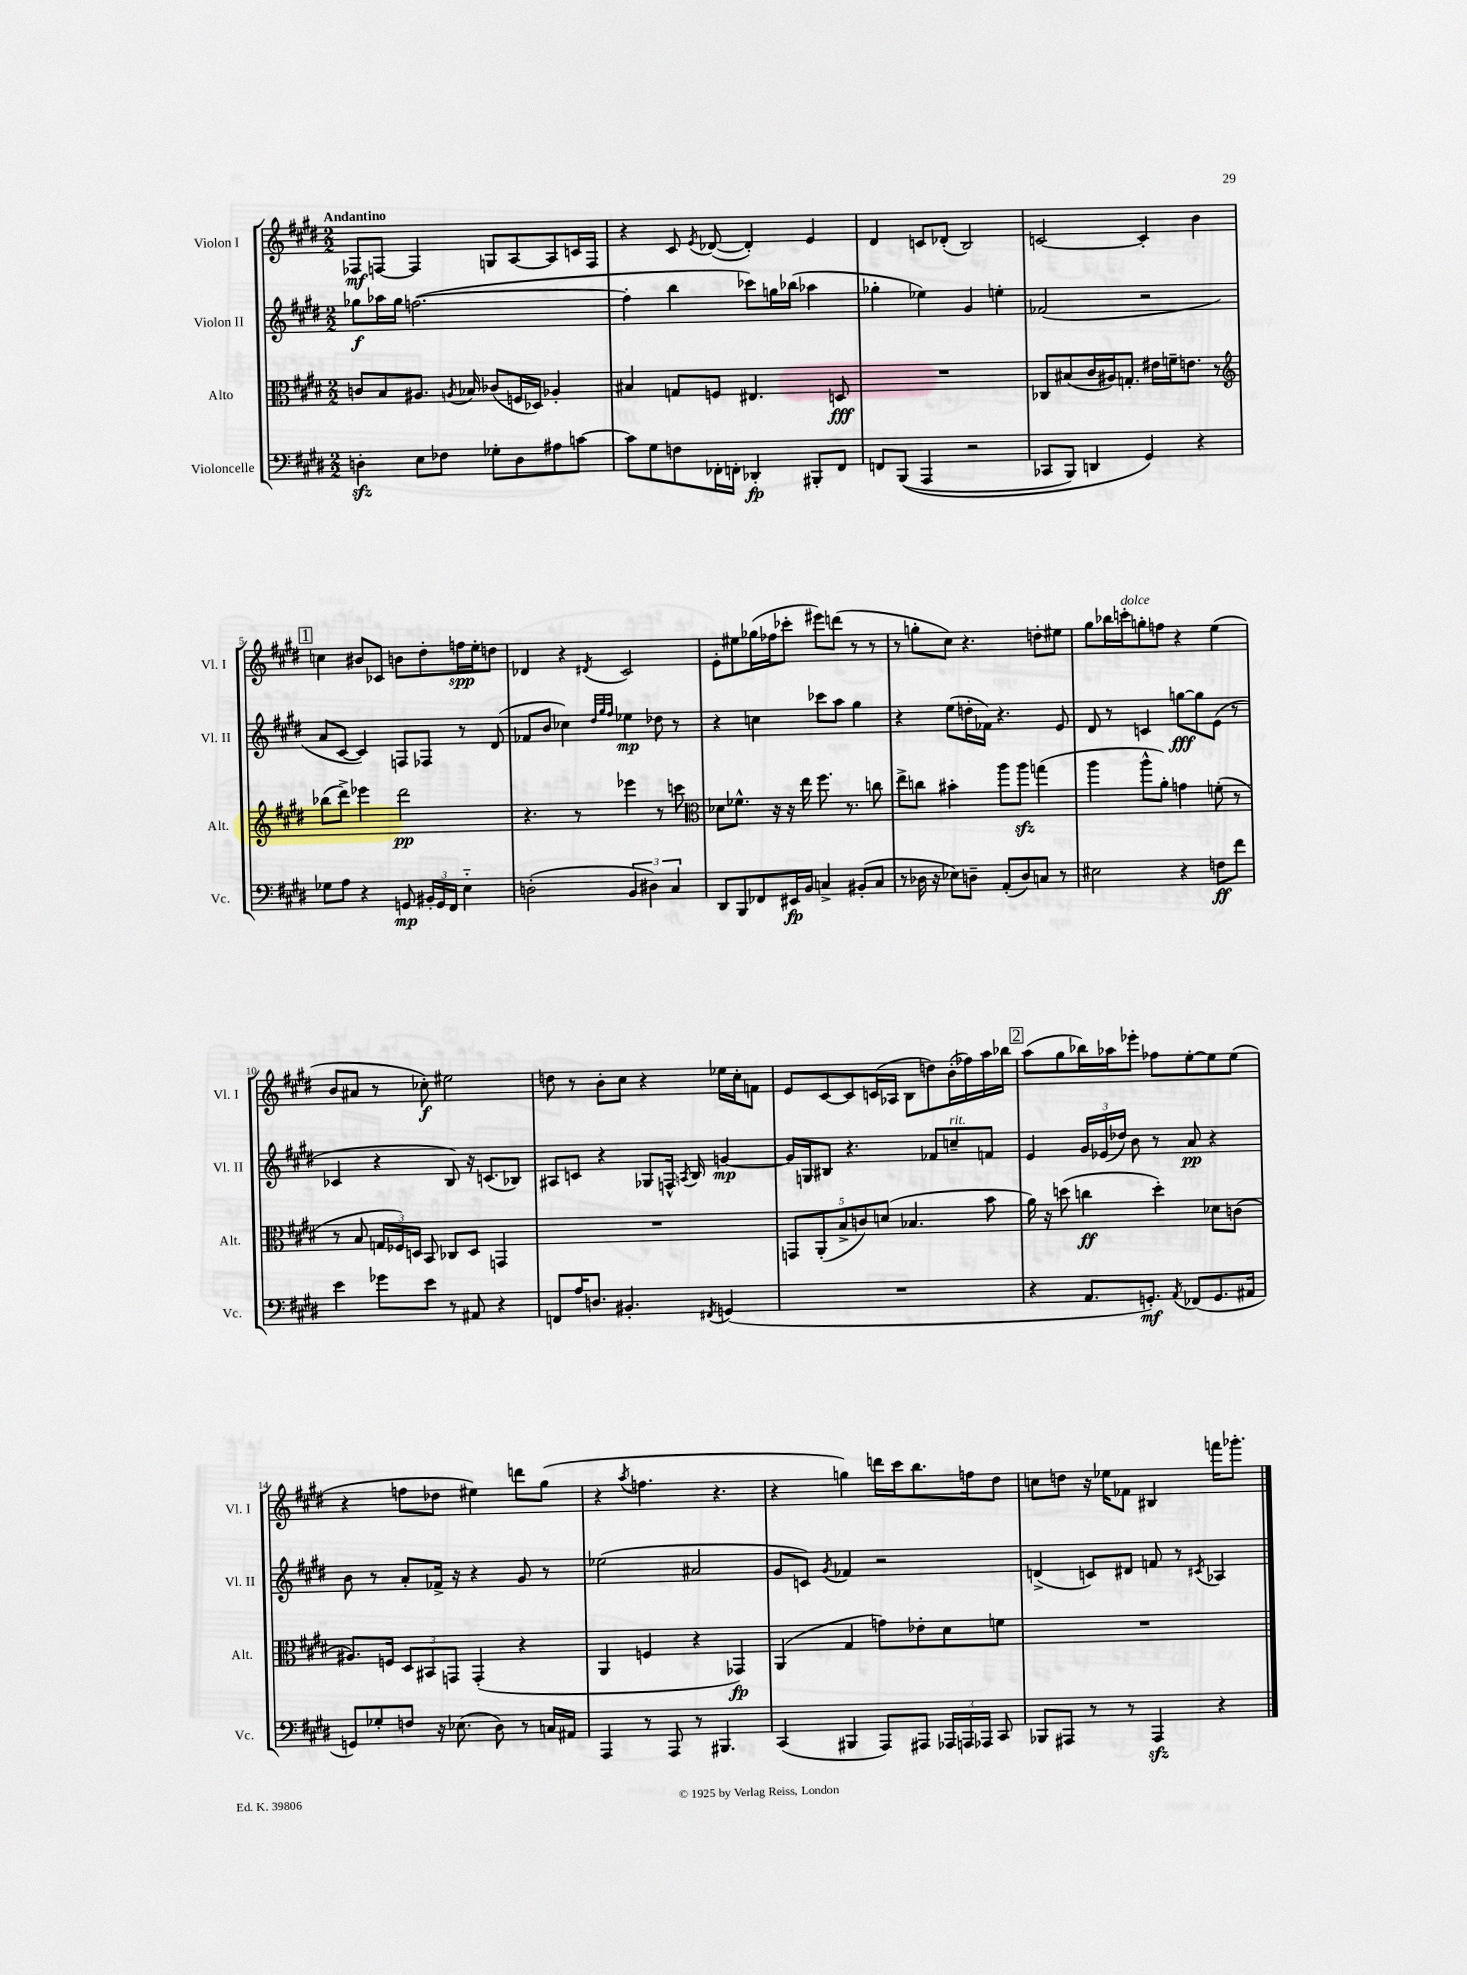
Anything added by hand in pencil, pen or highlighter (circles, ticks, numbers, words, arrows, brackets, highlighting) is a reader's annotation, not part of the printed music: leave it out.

**kern	**kern	**kern	**kern
*staff4	*staff3	*staff2	*staff1
*clefF4	*clefC3	*clefG2	*clefG2
*k[f#c#g#d#]	*k[f#c#g#d#]	*k[f#c#g#d#]	*k[f#c#g#d#]
*M2/2	*M2/2	*M2/2	*M2/2
4D'\	8c/L	8gg-\L	8F-/L
.	8B/	16aa-\L	[8F/J
.	.	16gg-\JJ	.
8E\L	8.A#/J	([2.ff\	4F/]
8F-\J	.	.	.
.	8qA/	.	.
.	16B-/	.	.
8G-'\L	(8c-/L	.	8G/L
8D\	16F/L	.	[8A/
.	16D-/JJ)	.	.
8A#\	4A-'/	.	8A/]
[8c\J	.	.	16c/L
.	.	.	16F/JJ
=	=	=	=
8c\]L	4B#/	4ff'\]	4r
8G#\	.	.	.
8F\	8G/L	4bb\	8c#/
.	.	.	8qe/
16FF-'\L	8F/J	.	([8d-/
16FF'\JJ	.	.	.
4DD-'/	4.E#/	8ccc-\L)	4d-'/])
.	.	16gg\L	.
.	.	(16bb-\JJ	.
8BBB#'/L	.	4aa-\	4e/
8FF/J	8D/	.	.
=	=	=	=
8FF/L	1r	4gg-'\	4d#/
&((8BBB/J	.	.	.
4AAA/	.	4ee-\)	8c/L
.	.	.	(8d-'/J
2r	.	4g#/	2B/)
.	.	4ee'\	.
=	=	=	=
8CC-/L	8C-/L	(2f-/	[2c/
8BBB/J)	(8B#/	.	.
4DD/	16c#/L	.	.
.	16A#/J)	.	.
.	8.G'/J	.	.
4GG#/&)	.	2r	4c'/]
.	16e#\LL	.	.
.	16f~\J	.	.
.	8.e\J	.	.
4r	.	.	4b\
.	8r	.	.
=	=	=	=
*	*clefG2	*	*
8G-\L	(8bb-\L	8a/L	4cc\
8A\J	8ddd#^\J)	[8c#/J	.
4r	4eee-\	4c#/])	8b#/L
.	.	.	8c-/J
8GG/	2ddd#\	8F/L	8b\L
24BB#'/LL	.	8F-/J	8dd#'\
24GG/	.	.	.
24FF#/JJ	.	.	.
4E'~\	.	8r	16ff\L
.	.	.	16ee'\J
.	.	(8d#/	8dd\J
=	=	=	=
(2D'\	4.r	8f-/L	4d-/
.	.	8b/J	.
.	.	4cc-\)	4r
.	8r	.	.
.	.	32qqdd#/LLL	.
.	.	32qqgg#/	.
.	.	32qqff#/JJJ	8qd#/
6BB/	4eee-\	4ee-\	2c#/
6D#\)	.	.	.
.	8r	8dd-\	.
6C#/	.	.	.
.	8ccc\	8r	.
=	=	=	=
*	*clefC3	*	*
8DD#/L	8d-\L	4r	8e'\L
8BBB/	8.f-^^\J	.	8ee#\
8FF-/	.	4cc\	(16gg-\L
.	16r	.	16ff-\J
16EE#/L	16r	.	8ccc-'\J
16BB/JJ	16ee\	.	.
4C^/	8.ff#\	8ccc-\L	8eee#\L)
.	.	8aa\J	(8ddd\J
.	8.r	.	.
(8BB#'/L	.	4gg#\	8r
8C/J	8cc\	.	8r
=	=	=	=
8r	8ee^\L	4r	8r
16D-\	8cc\J	.	8gg'\L
16r	.	.	.
8E-\L)	4b#'\	(8ee\L	8cc#\J)
8D~\J	.	16dd'\L	4.r
.	.	16f-\JJ)	.
(8AA'/L	8aa\L	4.r	.
8D/)	8aa\J	.	.
8C/J	(4gg\	.	8dd'\L
8r	.	8e/	8ee#\J
=	=	=	=
2E#\	4aa\	8d#/	8gg#\L
.	.	8r	16bb-\L
.	.	.	16ccc'\J
.	8aa^^\L	4c/	8gg'\
.	8a'\J)	.	8ff\J
4r	4g\	[8gg\L	4r
.	.	8gg\]	.
8F\L	(8f'\	(8e\J	(4ee\
8f#\J	8r	8r	.
=	=	=	=
4e\	8r	4c-/	8b/L
.	8B/	.	8a#/J
8g-\L	24G/LL	4r	8r
.	24F-/)	.	.
.	24D/JJ	.	.
8e\J	8BB/	.	8cc-'\)
8r	8C-/L	8B/)	2ee#\
8AA#/	8D/J	16r	.
.	.	(8.c/L	.
4r	4GG/	.	.
.	.	8B-/J)	.
=	=	=	=
8FF/L	1r	8A#/L	8dd\
16A/K	.	8c/J	8r
8.D/J	.	.	.
.	.	4r	8b'\L
4.BB#'/	.	.	8cc#\J
.	.	8G-/L	4r
.	.	16F^^/Jk	.
.	.	8qA/	.
.	.	16B/	.
8qFF#/	.	.	.
(4GG/	.	[4g/	16ee-\LL
.	.	.	16cc#'\J
.	.	.	8f\J
=	=	=	=
1r	10GG/L	16g/]LL	8e/L
.	.	16G/J	.
.	(10AA'/	.	.
.	.	8B#/J	[8c#/
.	10B^/	.	.
.	.	4.r	8c#/]
.	10c/)	.	.
.	.	.	(16c/L
.	(10d/J	.	.
.	.	.	16A-/JJ
.	4.B-/	.	8B\L
.	.	8f-/L	8dd\)
.	.	8cc~/	(16b'\L
.	.	.	16ff-\)
.	8b\	8f/J	16aa\
.	.	.	16bb-\JJ
=	=	=	=
4r	16a\)	4e/	(8aa\L
.	16r	.	.
.	(8dd\	.	8gg#\
8.AA/L	4cc\	24g#/LL	16bb-\L)
.	.	(24e-/	.
.	.	.	16aa-\J
.	.	24dd-/JJ)	.
.	.	8b\	8eee-'\J
8.GG'/J)	.	.	.
.	4dd'\)	8r	8ff-\L
8qAA/	.	.	.
(8FF-/L	.	8a/	[8ee'\
8.GG/	8d-\L	4r	8ee\]
.	(8c\J	.	(8ee\J
16AA#/Jk	.	.	.
=	=	=	=
8GG/L)	8.A#/L)	8b\	4r
8G-'/	.	8r	.
.	16F/Jk	.	.
8F/J	12D#/L	8a'/L	8ff\L
.	12BB#/	.	.
16r	.	16f-^/Jk	8dd-\J
.	12GG/J	.	.
(8.E-\	.	16r	.
.	(4GG'/	4r	4ee#\)
8D#\)	.	.	.
8r	4r	8g#/	8ddd\L
16C/LL	.	8r	(8gg#\J
16AA#/JJ	.	.	.
=	=	=	=
4AAA/	4AA/	(2ee-\	4r
.	.	.	8qaa/
8r	4F/	.	4.ff\
8AAA/	.	.	.
8r	4r	2a#/	.
4.BBB#/	.	.	4.r
.	4GG-/)	.	.
=	=	=	=
(4CC#/	(4AA/	8g#/L	4r
.	.	8c/J)	.
.	.	8qg#/	.
4BBB#/	4G#/	4f-/	4gg\)
8AAA/L)	8g\L)	2r	16ddd\LL
.	.	.	16ccc#\J
8AAA#/J	8e-'\	.	8.bb\
24AAA-/LL	8d#\	.	.
24AAA/	.	.	.
.	.	.	16ff\k
24AAA-/JJ	.	.	.
8CC#/	8f\J	.	8dd#\J
=	=	=	=
8BBB-/L	1r	(4d^/	8cc\L
8AAA#/J	.	.	8dd\J
8r	.	8c/L)	16r
.	.	.	16ee-\LK
8r	.	8d#/J	8f-\J
4AAA#/	.	8f/	4B#/
.	.	8r	.
.	.	8qc#/	.
4r	.	4A-/	16fff\LK
.	.	.	8.ggg-'\J
==	==	==	==
*-	*-	*-	*-
